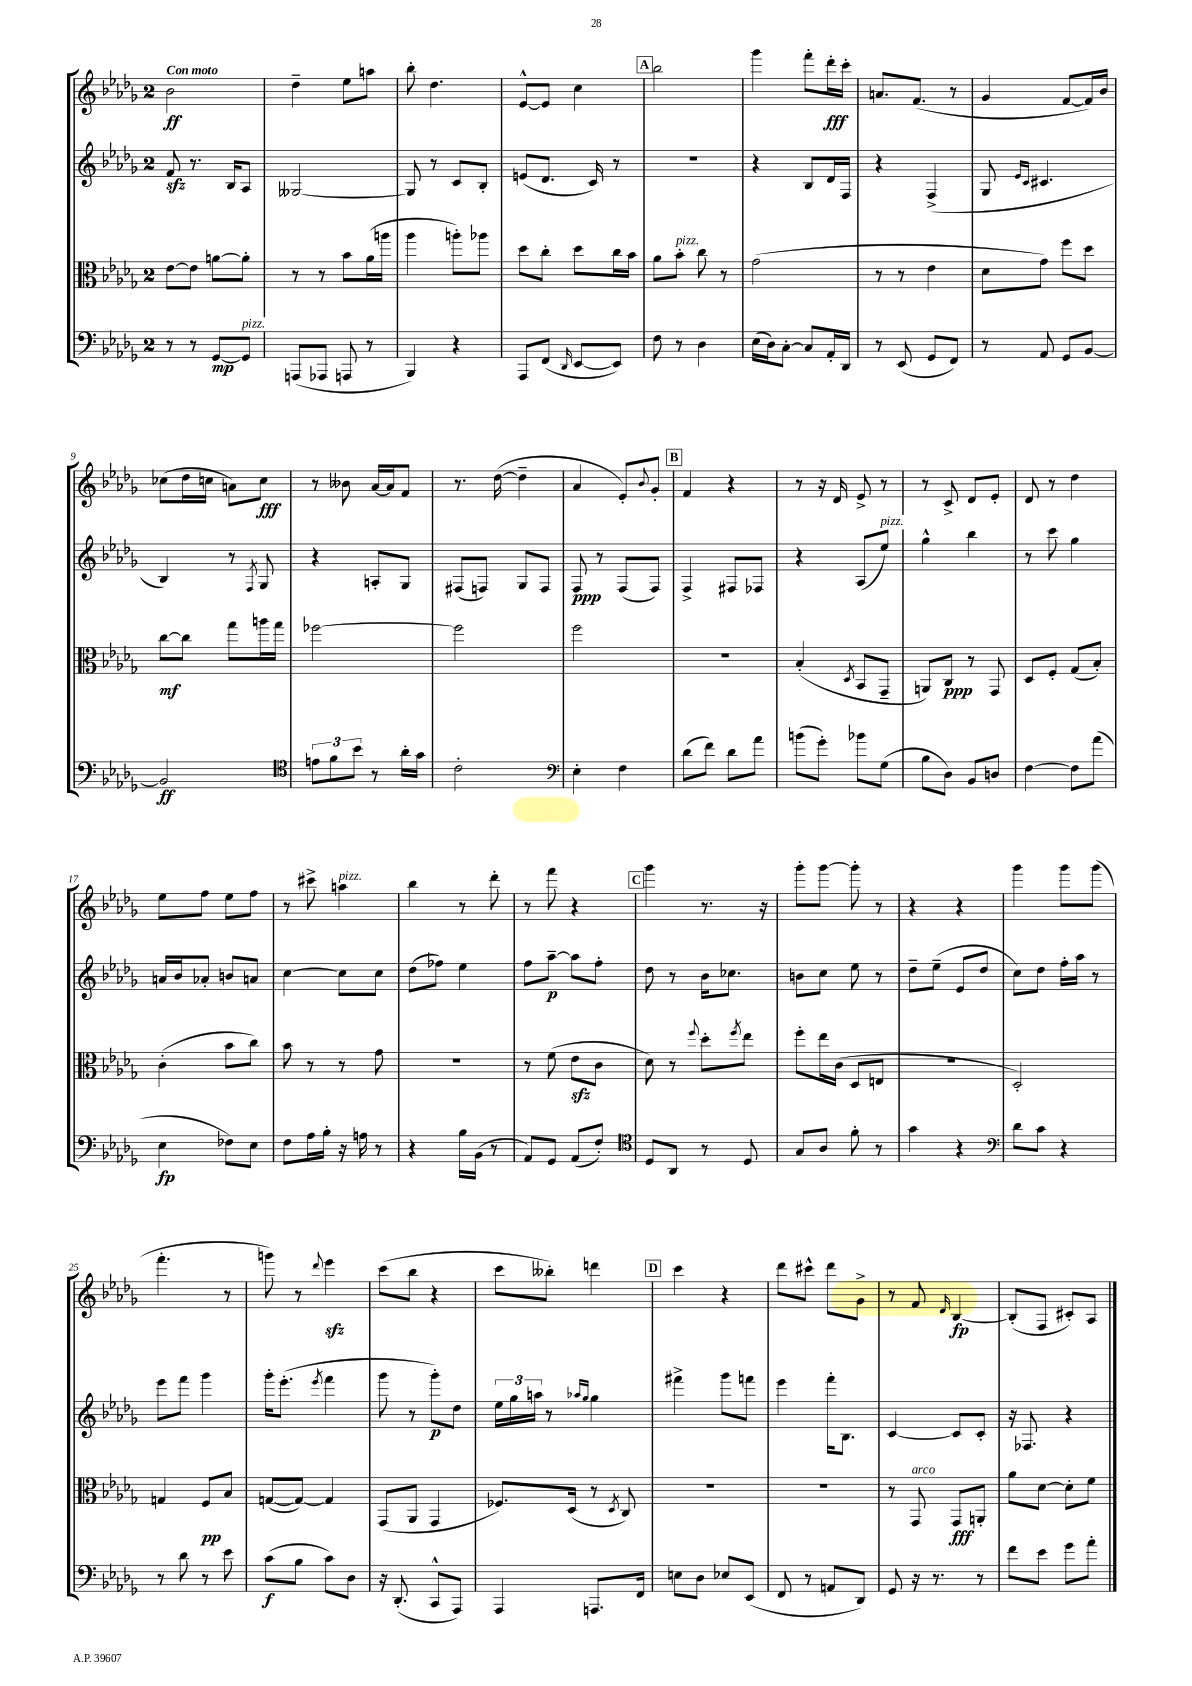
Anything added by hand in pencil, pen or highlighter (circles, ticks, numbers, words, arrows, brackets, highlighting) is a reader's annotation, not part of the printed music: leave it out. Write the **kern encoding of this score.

**kern	**dynam	**kern	**dynam	**kern	**dynam	**kern	**dynam
*part4	*part4	*part3	*part3	*part2	*part2	*part1	*part1
*staff4	*staff4	*staff3	*staff3	*staff2	*staff2	*staff1	*staff1
*clefF4	*	*clefC3	*	*clefG2	*	*clefG2	*
*k[b-e-a-d-g-]	*	*k[b-e-a-d-g-]	*	*k[b-e-a-d-g-]	*	*k[b-e-a-d-g-]	*
*M2/4	*	*M2/4	*	*M2/4	*	*M2/4	*
=1	=1	=1	=1	=1	=1	=1	=1
!	!	!	!	!	!	!LO:TX:a:B:t=Con moto	!
8r	.	[8e-\L	.	8fzz/	.	2b-\	ff
8r	.	8e-\J]	.	8.r	.	.	.
[8GG-/L	mp	[8an\L	.	.	.	.	.
.	.	.	.	16B-/KL	.	.	.
!LO:TX:a:i:t=pizz.	!	!	!	!	!	!	!
8GG-/J]	.	8a'\J]	.	8A-/J	.	.	.
=2	=2	=2	=2	=2	=2	=2	=2
(8AAAn/L	.	8r	.	[2G--X/	.	4dd-~\	.
8AAA-X/J	.	8r	.	.	.	.	.
8AAAn/	.	8b-\L	.	.	.	8ee-\L	.
8r	.	(16a-\L	.	.	.	8aan\J	.
.	.	16aan\JJ	.	.	.	.	.
=3	=3	=3	=3	=3	=3	=3	=3
4BBB-/)	.	4aa-\	.	8G--/]	.	8bb-'\	.
.	.	.	.	8r	.	4.dd-\	.
4r	.	8aan'\L)	.	8c/L	.	.	.
.	.	8aa-X\J	.	8B-'/J	.	.	.
=4	=4	=4	=4	=4	=4	=4	=4
8AAA-/L	.	8dd-\L	.	(8en/L	.	[8e-^^/L	.
(8FF/J	.	8cc'\J	.	8.d-/J	.	8e-/J]	.
16qqDD-/	.	.	.	.	.	.	.
[8EE-/L	.	8dd-\L	.	.	.	4cc\	.
.	.	.	.	16c/)	.	.	.
8EE-/J])	.	16cc\L	.	8r	.	.	.
.	.	16b-\JJ	.	.	.	.	.
!!LO:REH:place=s1:t=A
=5	=5	=5	=5	=5	=5	=5	=5
8F\	.	8a-\L	.	2r	.	2bb-\	.
!	!	!LO:TX:a:i:t=pizz.	!	!	!	!	!
8r	.	8b-'\J	.	.	.	.	.
4D-\	.	8cc\	.	.	.	.	.
.	.	8r	.	.	.	.	.
=6	=6	=6	=6	=6	=6	=6	=6
(16E-\LL	.	(2g-\	.	4r	.	4ggg-\	.
16D-\J)	.	.	.	.	.	.	.
[8C'\J	.	.	.	.	.	.	.
8C/L]	.	.	.	8B-/L	.	8fff'\L	.
16AA-'/L	.	.	.	16d-/L	.	16ddd-'\L	fff
16DD-/JJ	.	.	.	16F/JJ	.	16ccc'\JJ	.
=7	=7	=7	=7	=7	=7	=7	=7
8r	.	8r	.	4r	.	8.an/L	.
(8EE-/	.	8r	.	.	.	.	.
.	.	.	.	.	.	(8.f/J	.
8GG-/L	.	4e-\	.	(4F^/	.	.	.
8FF/J)	.	.	.	.	.	8r	.
=8	=8	=8	=8	=8	=8	=8	=8
8r	.	8d-\L	.	8G-/	.	4g-/	.
.	.	.	.	16qqe-/LL	.	.	.
.	.	.	.	16qqc/JJ	.	.	.
8AA-/	.	8g-\J)	.	4.c#X/	.	.	.
8GG-/L	.	8ff\L	.	.	.	[8f/L	.
[8BB-/J	.	8dd-\J	.	.	.	16f/L])	.
.	.	.	.	.	.	16b-/JJ	.
!!LO:LB:g=z
=9	=9	=9	=9	=9	=9	=9	=9
2BB-/]	ff	[8cc\L	mf	4B-/)	.	(8cc-X\L	.
.	.	8cc\J]	.	.	.	16dd-\L	.
.	.	.	.	.	.	16ccn\JJ	.
.	.	8gg-\L	.	8r	.	8an\L)	.
.	.	.	.	8qF/	.	.	.
.	.	16aan\L	.	8G-/	.	8cc\J	fff
.	.	16gg-\JJ	.	.	.	.	.
=10	=10	=10	=10	=10	=10	=10	=10
*clefC4	*	*	*	*	*	*	*
12en\L	.	[2ff-X\	.	4r	.	8r	.
12f\	.	.	.	.	.	.	.
.	.	.	.	.	.	8b--X\	.
12b-\J	.	.	.	.	.	.	.
8r	.	.	.	8An'/L	.	[16a-/LL	.
.	.	.	.	.	.	16a-/J]	.
16a-'\LL	.	.	.	8G-/J	.	8f/J	.
16g-\JJ	.	.	.	.	.	.	.
=11	=11	=11	=11	=11	=11	=11	=11
2c'\	.	2ff-\]	.	(8F#X/L	.	8.r	.
.	.	.	.	8Fn/J)	.	.	.
.	.	.	.	.	.	([16dd-\	.
.	.	.	.	8G-/L	.	4dd-~\]	.
.	.	.	.	8F/J	.	.	.
=12	=12	=12	=12	=12	=12	=12	=12
*clefF4	*	*	*	*	*	*	*
4E-'\	.	2ff\	.	8F/	ppp	4a-/	.
.	.	.	.	8r	.	.	.
4F\	.	.	.	(8F/L	.	8e-'/L)	.
.	.	.	.	.	.	8qqb-/	.
.	.	.	.	8F/J)	.	8g-'/J	.
!!LO:REH:place=s1:t=B
=13	=13	=13	=13	=13	=13	=13	=13
(8d-\L	.	2r	.	4F^/	.	4f/	.
8f\J)	.	.	.	.	.	.	.
8d-\L	.	.	.	8F#X/L	.	4r	.
8a-\J	.	.	.	8F-X/J	.	.	.
=14	=14	=14	=14	=14	=14	=14	=14
(8bn\L	.	(4B-'/	.	4r	.	8r	.
8g-'\J)	.	.	.	.	.	16r	.
.	.	.	.	.	.	16d-/	.
.	.	8qD-/	.	.	.	.	.
8b-X\L	.	8BB-/L	.	(8A-/L	.	8e-^/	.
!	!	!	!	!LO:TX:a:i:t=pizz.	!	!	!
(8G-\J	.	8GG-~/J	.	8ee-/J)	.	8r	.
=15	=15	=15	=15	=15	=15	=15	=15
8B-\L	.	8AAn/L)	.	4gg-^^\	.	8r	.
8D-\J)	.	8C/J	ppp	.	.	8c^/	.
8BB-/L	.	8r	.	4bb-\	.	8d-/L	.
8Dn/J	.	8GG-/	.	.	.	8e-'/J	.
=16	=16	=16	=16	=16	=16	=16	=16
[4F\	.	8D-/L	.	8r	.	8d-/	.
.	.	8F'/J	.	8ccc\	.	8r	.
8F\L]	.	(8G-/L	.	4gg-\	.	4dd-\	.
(8a-\J	.	8B-'/J)	.	.	.	.	.
!!LO:LB:g=z
=17	=17	=17	=17	=17	=17	=17	=17
4E-\	fp	(4c'\	.	16an/LL	.	8ee-\L	.
.	.	.	.	16b-/J	.	.	.
.	.	.	.	8a-X'/J	.	8ff\J	.
8F-X\L)	.	8b-\L	.	8bn/L	.	8ee-\L	.
8E-\J	.	8cc\J)	.	8an/J	.	8ff\J	.
=18	=18	=18	=18	=18	=18	=18	=18
8F\L	.	8b-\	.	[4cc\	.	8r	.
16A-\L	.	8r	.	.	.	8ccc#X^\	.
16B-'\JJ	.	.	.	.	.	.	.
!	!	!	!	!	!	!LO:TX:a:i:t=pizz.	!
16r	.	8r	.	8cc\L]	.	4aan\	.
16An\	.	.	.	.	.	.	.
8r	.	8g-\	.	8cc\J	.	.	.
=19	=19	=19	=19	=19	=19	=19	=19
4r	.	2r	.	(8dd-\L	.	4bb-\	.
.	.	.	.	8ff-X\J)	.	.	.
16B-\LL	.	.	.	4ee-\	.	8r	.
(16BB-\JJ	.	.	.	.	.	.	.
8r	.	.	.	.	.	8ddd-'\	.
=20	=20	=20	=20	=20	=20	=20	=20
8AA-/L)	.	8r	.	8ff\L	.	8r	.
8GG-/J	.	(8f\	.	[8aa-~\J	p	8fff\	.
(8AA-/L	.	8e-zz\L	.	8aa-\L]	.	4r	.
8F'/J)	.	8c\J	.	8ff'\J	.	.	.
!!LO:REH:place=s1:t=C
=21	=21	=21	=21	=21	=21	=21	=21
*clefC4	*	*	*	*	*	*	*
8D-/L	.	8d-\)	.	8dd-\	.	4ggg-\	.
8AA-/J	.	8r	.	8r	.	.	.
.	.	8qqff/	.	.	.	.	.
8r	.	8dd-'\L	.	16b-\KL	.	8.r	.
.	.	.	.	8.cc-X\J	.	.	.
.	.	8qff/	.	.	.	.	.
8D-/	.	8ee-\J	.	.	.	.	.
.	.	.	.	.	.	16r	.
=22	=22	=22	=22	=22	=22	=22	=22
8G-/L	.	8ff'\L	.	8bn\L	.	8ggg-'\L	.
8A-/J	.	16ee-\L	.	8cc\J	.	[8ggg-\J	.
.	.	(16c\JJ	.	.	.	.	.
8f'\	.	8D-/L	.	8ee-\	.	8ggg-'\]	.
8r	.	8En/J	.	8r	.	8r	.
=23	=23	=23	=23	=23	=23	=23	=23
4g-\	.	2r	.	8dd-~\L	.	4r	.
.	.	.	.	(8ee-~\J	.	.	.
4r	.	.	.	8e-/L	.	4r	.
.	.	.	.	8dd-/J	.	.	.
=24	=24	=24	=24	=24	=24	=24	=24
*clefF4	*	*	*	*	*	*	*
8d-\L	.	2D-'/)	.	8cc\L)	.	4ggg-\	.
8c\J	.	.	.	8dd-\J	.	.	.
4r	.	.	.	16ff'\LL	.	8ggg-\L	.
.	.	.	.	16aa-\JJ	.	.	.
.	.	.	.	8r	.	(8ggg-\J	.
!!LO:LB:g=z
=25	=25	=25	=25	=25	=25	=25	=25
8r	.	4Gn/	.	8eee-\L	.	4.fff'\	.
8d-\	.	.	.	8fff\J	.	.	.
8r	.	8F/L	pp	4ggg-\	.	.	.
8e-\	.	8B-/J	.	.	.	8r	.
=26	=26	=26	=26	=26	=26	=26	=26
(8c\L	f	([8Gn/L	.	16ggg-'\KL	.	8gggn\)	.
.	.	.	.	(8.eee-'\J	.	.	.
8B-\J	.	8G/J_)	.	.	.	8r	.
.	.	.	.	8qeee-/	.	8qqddd-/	.
8c\L)	.	4G/]	.	4fff\	.	4eee-zz\	.
8D-\J	.	.	.	.	.	.	.
=27	=27	=27	=27	=27	=27	=27	=27
16r	.	(8GG-/L	.	8ggg-\	.	(8ccc\L	.
(8.DD-'/	.	.	.	.	.	.	.
.	.	8AA-/J	.	8r	.	8bb-\J	.
8CC^^/L	.	4GG-/	.	8ggg-'\L)	p	4r	.
8AAA-/J)	.	.	.	8dd-\J	.	.	.
=28	=28	=28	=28	=28	=28	=28	=28
4AAA-/	.	8.F-X/L)	.	24ee-\LL	.	8ccc\L	.
.	.	.	.	24gg-\	.	.	.
.	.	.	.	24aan\JJ	.	.	.
.	.	.	.	8r	.	8bb--X'\J)	.
.	.	(16D-/Jk	.	.	.	.	.
.	.	.	.	16qqaa-X/LL	.	.	.
.	.	.	.	16qqgg-/JJ	.	.	.
8.AAAn/L	.	8r	.	4gg-\	.	4dddn\	.
.	.	8qD-/	.	.	.	.	.
.	.	8C/)	.	.	.	.	.
16FF/Jk	.	.	.	.	.	.	.
!!LO:REH:place=s1:t=D
=29	=29	=29	=29	=29	=29	=29	=29
8En\L	.	2r	.	4fff#X^\	.	4ccc\	.
8D-\J	.	.	.	.	.	.	.
8E-X/L	.	.	.	8ggg-\L	.	4r	.
(8EE-/J	.	.	.	8fffn\J	.	.	.
=30	=30	=30	=30	=30	=30	=30	=30
8FF/	.	2r	.	4eee-\	.	8ddd-\L	.
8r	.	.	.	.	.	8ccc#X^^\J	.
8AAn/L	.	.	.	16fff'\KL	.	8ddd-\L	.
.	.	.	.	8.B-\J	.	.	.
8DD-/J)	.	.	.	.	.	8g-^\J	.
=31	=31	=31	=31	=31	=31	=31	=31
8GG-/	.	8r	.	[4c/	.	8r	.
!	!	!LO:TX:a:i:t=arco	!	!	!	!	!
16r	.	8GG-/	.	.	.	8f/	.
8.r	.	.	.	.	.	.	.
.	.	.	.	.	.	16qqd-/	.
.	.	8GG-/L	fff	8c/L]	.	[4B-/	fp
8r	.	8AAn'/J	.	8c'/J	.	.	.
=32	=32	=32	=32	=32	=32	=32	=32
8f\L	.	8a-\L	.	16r	.	(8B-'/L]	.
.	.	.	.	8.F-X/	.	.	.
8e-\J	.	[8d-\J	.	.	.	8F/J	.
8g-\L	.	8d-'\L]	.	4r	.	8c#X'/L)	.
8a-'\J	.	8f\J	.	.	.	8A-/J	.
==	==	==	==	==	==	==	==
*-	*-	*-	*-	*-	*-	*-	*-
